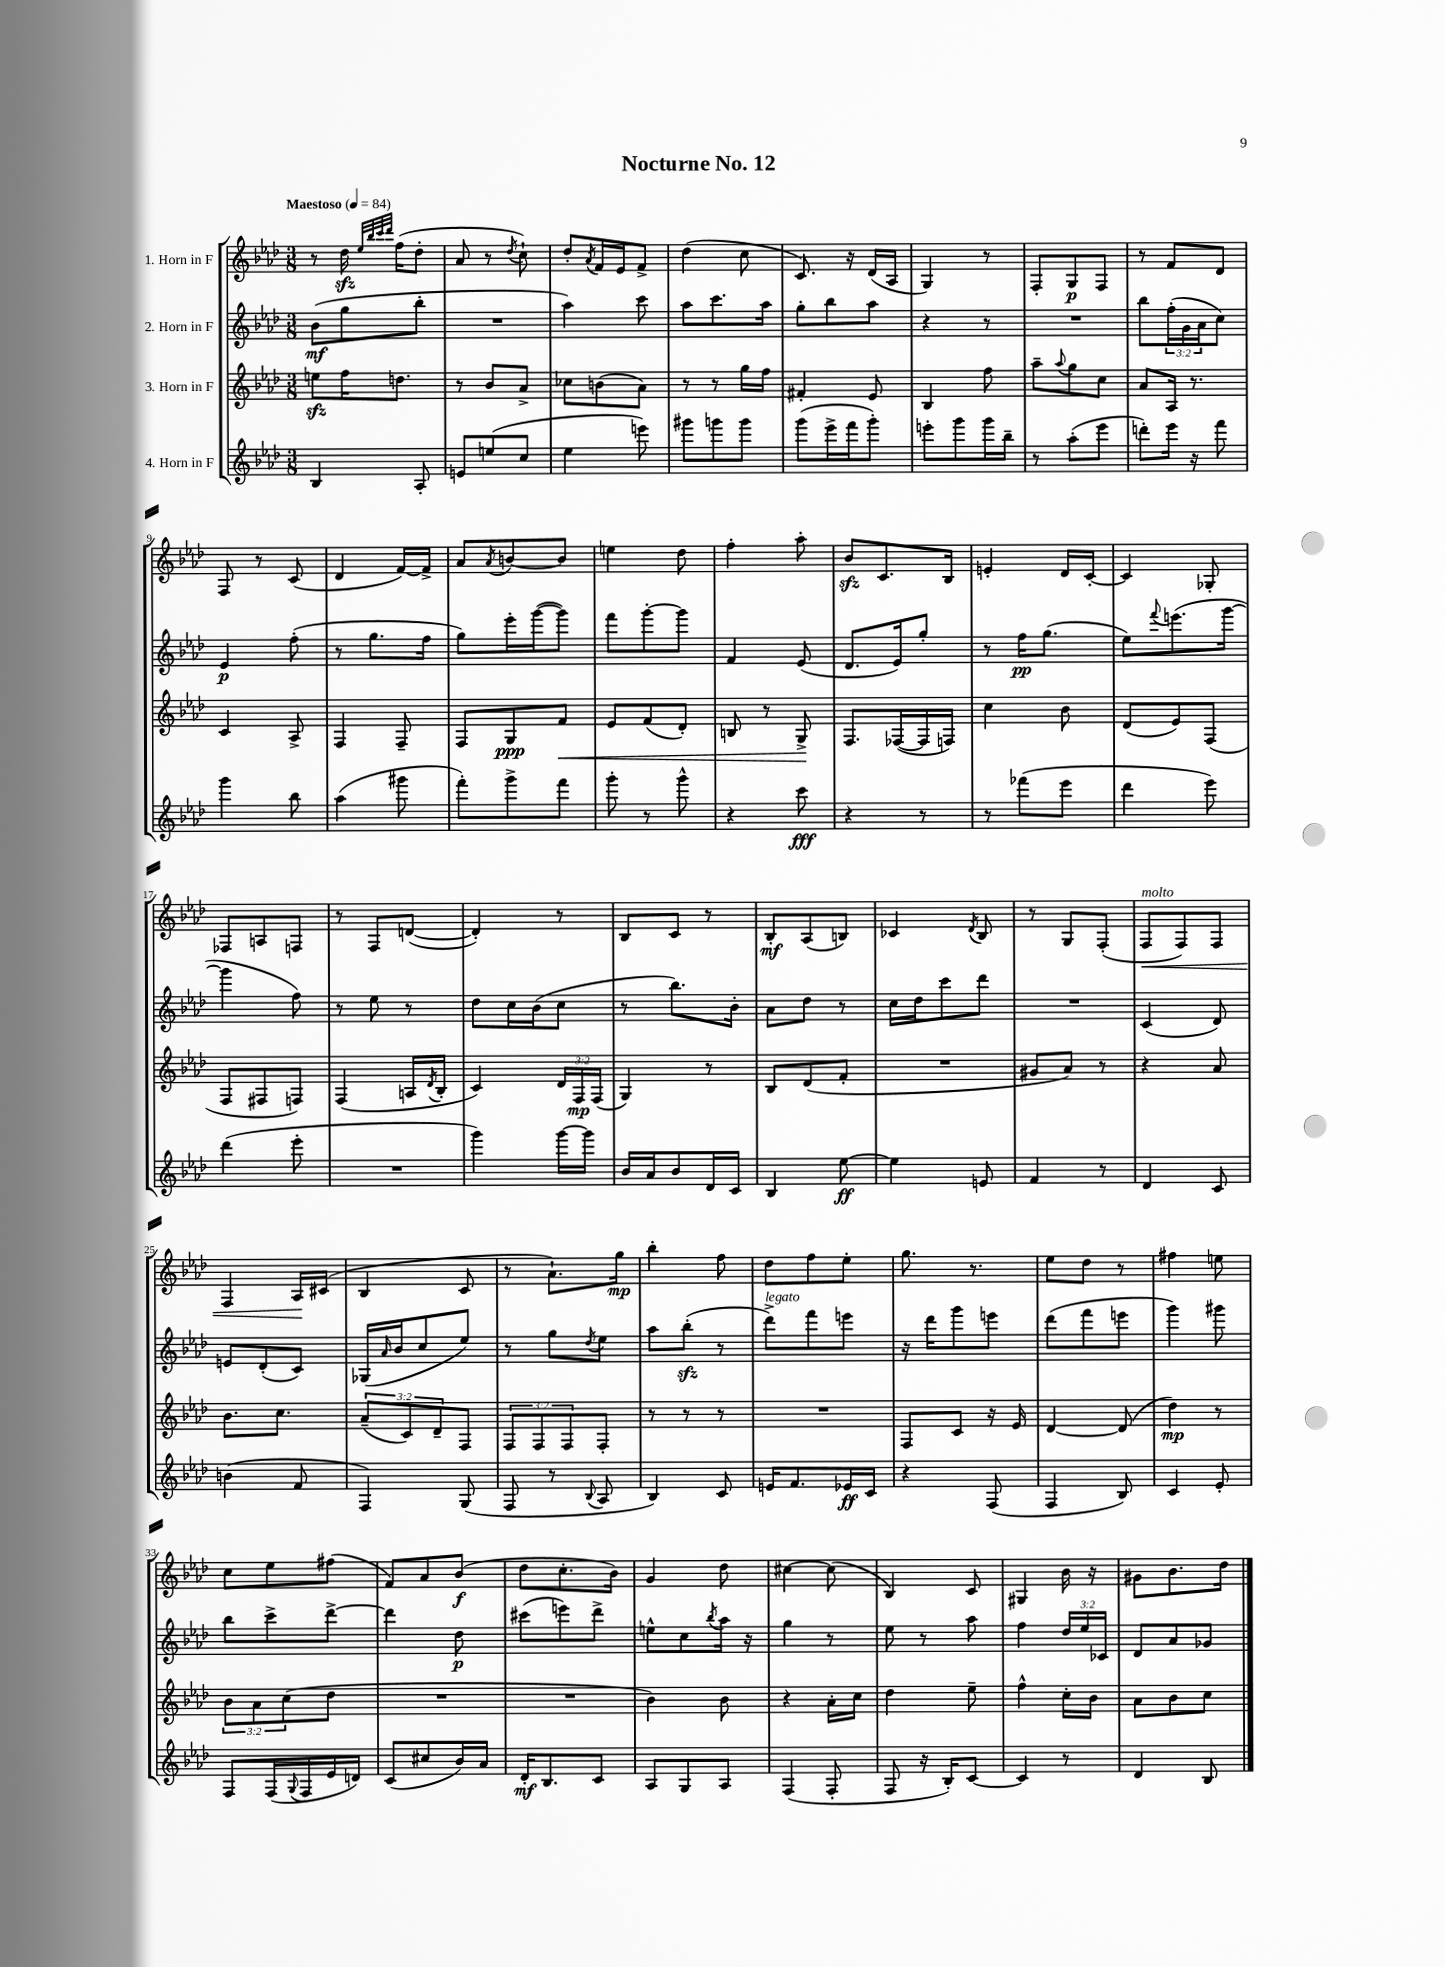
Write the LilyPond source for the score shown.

\header { title = "Nocturne No. 12" }
<<
\new StaffGroup <<
\new Staff = "s0" \with { instrumentName = "1. Horn in F" } {
    \clef treble \key aes \major \numericTimeSignature \time 3/8 \tempo "Maestoso" 4 = 84
    r8 des''16\sfz \grace { ees''32 bes''32 c'''32 des'''32 } f''16( des''8-. |
    aes'8 r8 \acciaccatura { des''8 } c''8-!) |
    des''8-. \acciaccatura { aes'8 } f'16 ees'16 f'8-> |
    des''4( c''8 |
    c'8.) r16 des'16( aes16 |
    g4) r8 |
    f8-. g8\p f8 |
    r8 f'8 des'8 |
    f8 r8 c'8( |
    des'4 f'16~) f'16-> |
    aes'8 \acciaccatura { aes'8 } b'8~ b'8 |
    e''4 des''8 |
    f''4-. aes''8-. |
    bes'8\sfz c'8. bes16 |
    e'4-. des'16 c'16~-. |
    c'4 ges8-. |
    fes8 a8 f8 |
    r8 f8 d'8~( |
    d'4-.) r8 |
    bes8 c'8 r8 |
    bes8-.\mf aes8( b8) |
    ces'4 \acciaccatura { des'8 } bes8 |
    r8 g8 f8-.( |
    f8\<^\markup { \italic "molto" } f8) f8 |
    f4 aes16\! cis'16( |
    bes4 c'8 |
    r8 aes'8.-!) g''16\mp |
    bes''4-. f''8 |
    des''8 f''8 ees''8-. |
    g''8. r8. |
    ees''8 des''8 r8 |
    fis''4 e''8 |
    c''8 ees''8 fis''8( |
    f'8) aes'8 bes'8\f( |
    des''8 c''8.-. bes'16) |
    g'4 des''8 |
    cis''4~ cis''8( |
    bes4) c'8 |
    gis4 bes'16 r16 |
    gis'8 bes'8. des''16 \bar "|." |
}
\new Staff = "s1" \with { instrumentName = "2. Horn in F" } {
    \clef treble \key aes \major \numericTimeSignature \time 3/8 \override Staff.TupletNumber.text = #tuplet-number::calc-fraction-text
    bes'8\mf( g''8 bes''8-. |
    R4. |
    aes''4) c'''8 |
    aes''8 c'''8. aes''16 |
    g''8-. bes''8 aes''8 |
    r4 r8 |
    R4. |
    bes''8 \tuplet 3/2 { f''16-.( g'16 aes'16 } c''8) |
    ees'4\p f''8-.( |
    r8 g''8. f''16 |
    g''8) ees'''16-. g'''16~( g'''8) |
    f'''8 g'''8~-. g'''8 |
    f'4 ees'8( |
    des'8. ees'16) g''8-. |
    r8 f''16\pp g''8.( |
    ees''8) \appoggiatura { f'''8 } e'''8.( g'''16~ |
    g'''4 f''8) |
    r8 ees''8 r8 |
    des''8 c''16 bes'16( c''8 |
    r8 bes''8.) bes'16-. |
    aes'8 des''8 r8 |
    c''16 des''16 c'''8 des'''8 |
    R4. |
    c'4( des'8) |
    e'8 des'8-.( c'8) |
    ges16( \grace { aes'16 } bes'16 c''8 ees''8) |
    r8 g''8 \acciaccatura { des''8 } ees''8 |
    aes''8 bes''8-.\sfz( r8 |
    des'''8->^\markup { \italic "legato" }) f'''8 e'''8 |
    r16 des'''16 g'''8 e'''8 |
    des'''8( f'''8 e'''8 |
    g'''4) gis'''8 |
    bes''8 c'''8-> des'''8~-> |
    des'''4 des''8\p |
    cis'''8( e'''8) des'''8-> |
    e''8-^ c''8 \acciaccatura { bes''8 } aes''16 r16 |
    g''4 r8 |
    ees''8 r8 aes''8 |
    f''4 \tuplet 3/2 { des''16 ees''16 ces'16 } |
    des'8 aes'8 ges'8 \bar "|." |
}
\new Staff = "s2" \with { instrumentName = "3. Horn in F" } {
    \clef treble \key aes \major \numericTimeSignature \time 3/8 \override Staff.TupletNumber.text = #tuplet-number::calc-fraction-text
    e''8\sfz f''16 d''8. |
    r8 bes'8 aes'8-> |
    ces''8 b'8( aes'8) |
    r8 r8 g''16 f''16 |
    fis'4-. ees'8 |
    bes4 f''8 |
    aes''8-- \appoggiatura { aes''8 } g''8 c''8 |
    aes'8 aes16 r8. |
    c'4 aes8-> |
    f4 f8-- |
    f8 g8\ppp f'8\< |
    ees'8 f'8( des'8-.) |
    b8 r8 g8->\! |
    f8. fes16~( fes16 f16) |
    c''4 bes'8 |
    des'8( ees'8) f8( |
    f8 fis8 f8) |
    f4( a16 \acciaccatura { des'8 } bes16-. |
    c'4) \tuplet 3/2 { des'16 f16\mp f16( } |
    g4) r8 |
    bes8 des'8( f'8-. |
    R4. |
    gis'8 aes'8) r8 |
    r4 aes'8 |
    bes'8. c''8. |
    \tuplet 3/2 { aes'8--( c'8) des'8-- } f8 |
    \tuplet 3/2 { f8 f8 f8 } f8-. |
    r8 r8 r8 |
    R4. |
    f8 c'8 r16 ees'16 |
    des'4~ des'8( |
    des''4\mp) r8 |
    \tuplet 3/2 { bes'8 aes'8 c''8( } des''8 |
    R4. |
    R4. |
    bes'4) bes'8 |
    r4 aes'16-. c''16 |
    des''4 ees''8-- |
    f''4-^ c''16-. bes'16 |
    aes'8 bes'8 c''8 \bar "|." |
}
\new Staff = "s3" \with { instrumentName = "4. Horn in F" } {
    \clef treble \key aes \major \numericTimeSignature \time 3/8
    bes4 aes8-. |
    e'8 e''8( c''8 |
    ees''4 e'''8) |
    gis'''8 g'''8 g'''8 |
    g'''8( ees'''16-> f'''16 g'''8-.) |
    e'''8-. g'''8 g'''16 bes''16-- |
    r8 aes''8-.( ees'''8 |
    d'''8-.) ees'''16 r16 f'''8 |
    g'''4 bes''8 |
    aes''4( gis'''8 |
    f'''8-.) g'''8-> f'''8 |
    g'''8-. r8 g'''8-^ |
    r4 c'''8\fff |
    r4 r8 |
    r8 fes'''8( ees'''8 |
    des'''4 ees'''8) |
    des'''4( ees'''8-. |
    R4. |
    g'''4) g'''16~ g'''16 |
    bes'16 aes'16 bes'8 des'16 c'16 |
    bes4 ees''8~\ff |
    ees''4 e'8 |
    f'4 r8 |
    des'4 c'8 |
    b'4( f'8 |
    f4) g8( |
    f8 r8 \appoggiatura { bes8 } aes8 |
    bes4) c'8 |
    e'16 f'8. ees'16\ff c'16 |
    r4 f8( |
    f4 bes8) |
    c'4 ees'8-. |
    f8 f16( \appoggiatura { g8 } f16 ees'16 d'16) |
    c'8( cis''8 bes'16) aes'16 |
    des'16-.\mf bes8. c'8 |
    aes8 g8 aes8 |
    f4( f8-. |
    f8 r16 bes16-.) c'8~ |
    c'4 r8 |
    des'4 bes8 \bar "|." |
}
>>
>>
